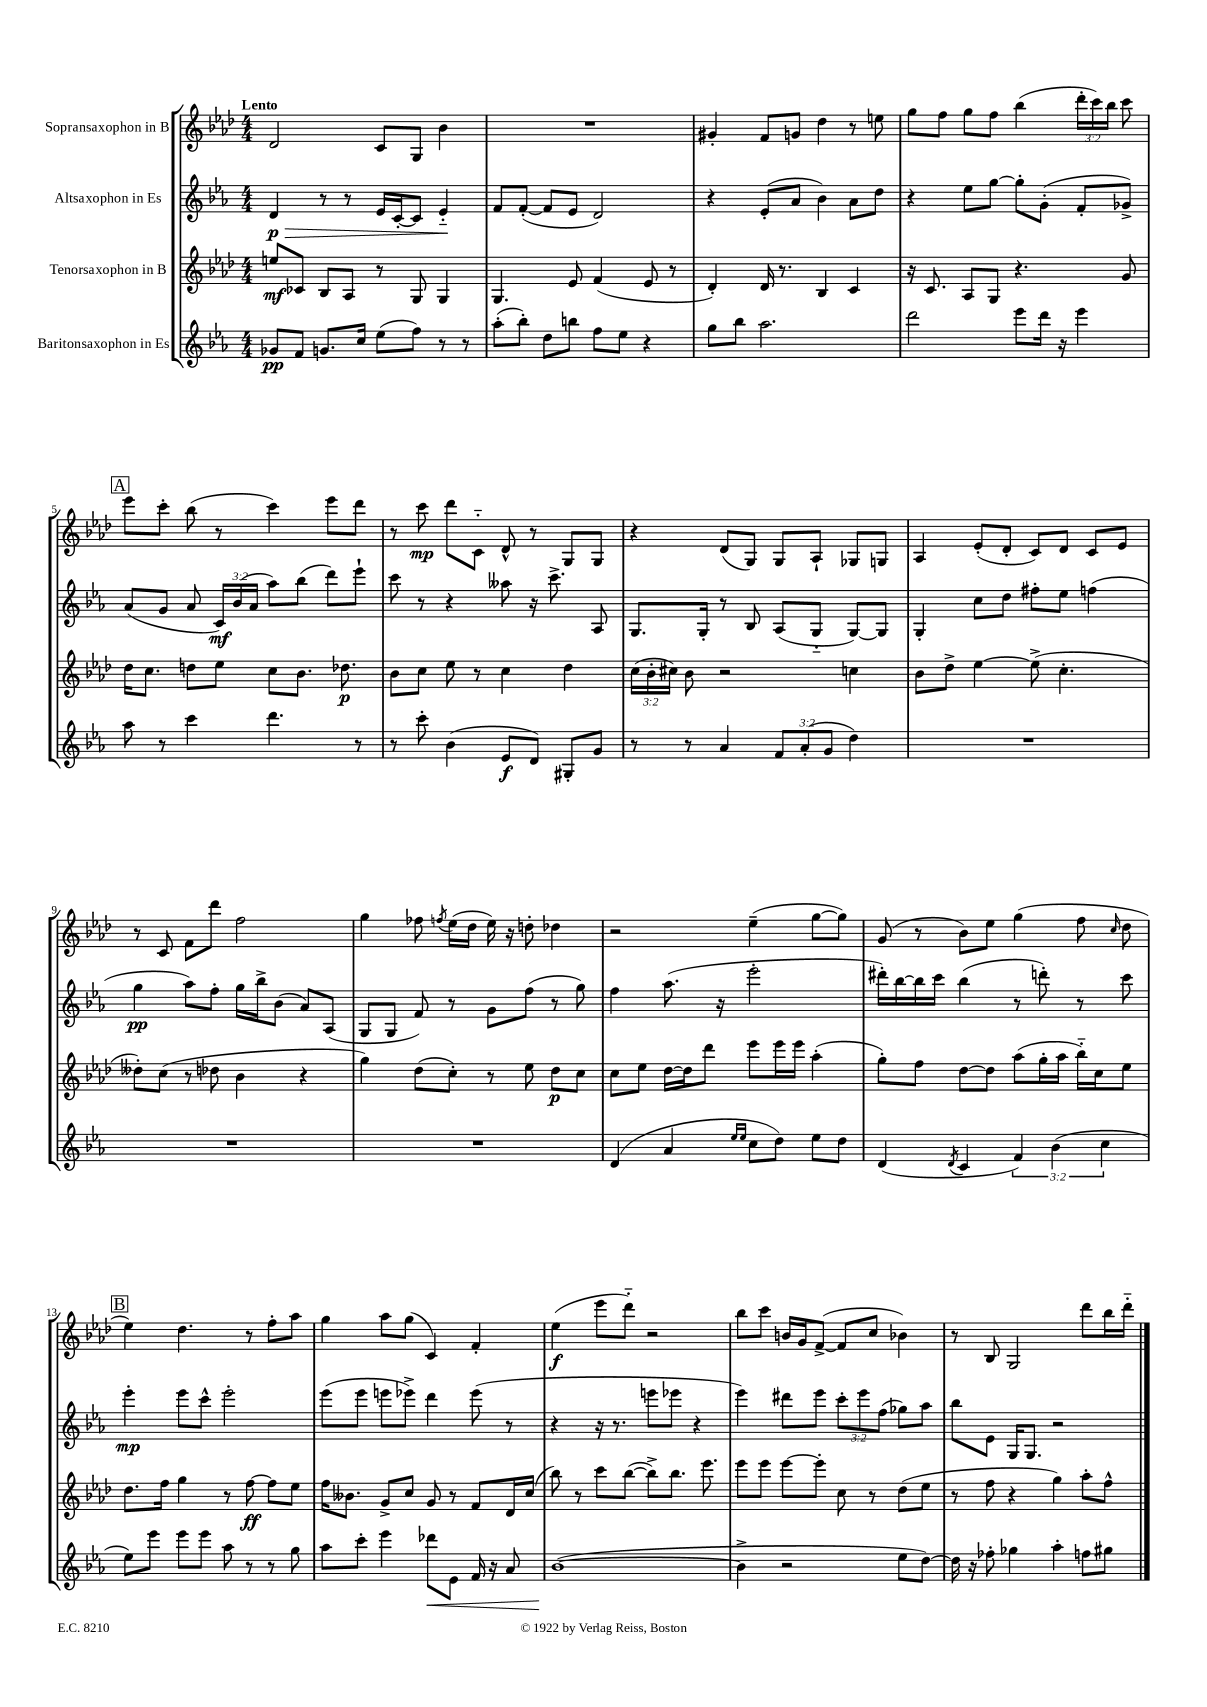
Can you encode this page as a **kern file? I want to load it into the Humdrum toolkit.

**kern	**dynam	**kern	**dynam	**kern	**dynam	**kern	**dynam
*part4	*part4	*part3	*part3	*part2	*part2	*part1	*part1
*staff4	*staff4	*staff3	*staff3	*staff2	*staff2	*staff1	*staff1
*I"Baritonsaxophon in Es	*	*I"Tenorsaxophon in B	*	*I"Altsaxophon in Es	*	*I"Sopransaxophon in B	*
*clefG2	*	*clefG2	*	*clefG2	*	*clefG2	*
*k[b-e-a-]	*	*k[b-e-a-d-]	*	*k[b-e-a-]	*	*k[b-e-a-d-]	*
*M4/4	*	*M4/4	*	*M4/4	*	*M4/4	*
=1	=1	=1	=1	=1	=1	=1	=1
!	!	!	!	!	!	!LO:TX:a:B:t=Lento	!
!	!	!	!	!	!LO:HP:b	!	!
8g-X/L	pp	8een/L	mf	4d/	> p	2d-/	.
8f/J	.	8c-X/J	.	.	.	.	.
8.gn/L	.	8B-/L	.	8r	.	.	.
.	.	8A-/J	.	8r	.	.	.
16cc/Jk	.	.	.	.	.	.	.
(8ee-\L	.	8r	.	16e-/LL	.	8c/L	.
.	.	.	.	[16c'/J	.	.	.
8ff\J)	.	8G/	.	8c/J]	.	8G/J	.
8r	.	4G/	.	4e-/	.	4b-\	.
8r	.	.	.	.	.	.	.
.	.	.	.	.	]	.	.
=2	=2	=2	=2	=2	=2	=2	=2
(8aa-'\L	.	4.G/	.	8f/L	.	1r	.
8bb-'\J)	.	.	.	([8f'/J	.	.	.
8dd\L	.	.	.	8f/L]	.	.	.
8bbn\J	.	8e-/	.	8e-/J	.	.	.
8ff\L	.	(4f/	.	2d/)	.	.	.
8ee-\J	.	.	.	.	.	.	.
4r	.	8e-/	.	.	.	.	.
.	.	8r	.	.	.	.	.
=3	=3	=3	=3	=3	=3	=3	=3
8gg\L	.	4d-'/)	.	4r	.	4g#X'/	.
8bb-\J	.	.	.	.	.	.	.
2.aa-\	.	16d-/	.	(8e-'/L	.	8f/L	.
.	.	8.r	.	.	.	.	.
.	.	.	.	8a-/J	.	8gn/J	.
.	.	4B-/	.	4b-\)	.	4dd-\	.
.	.	4c/	.	8a-\L	.	8r	.
.	.	.	.	8dd\J	.	8een\	.
=4	=4	=4	=4	=4	=4	=4	=4
2ddd\	.	16r	.	4r	.	8gg\L	.
.	.	8.c/	.	.	.	.	.
.	.	.	.	.	.	8ff\J	.
.	.	8A-/L	.	8ee-\L	.	8gg\L	.
.	.	8G/J	.	[8gg\J	.	8ff\J	.
8eee-\L	.	4.r	.	8gg'\L]	.	(4bb-\	.
16ddd\Jk	.	.	.	(8g'\J	.	.	.
16r	.	.	.	.	.	.	.
4eee-\	.	.	.	8f'/L	.	24ddd-'\LL	.
.	.	.	.	.	.	24ccc\)	.
.	.	.	.	.	.	24bb-\JJ	.
.	.	8g/	.	8g-X^/J)	.	8ccc\	.
!!LO:LB:g=z
!!LO:REH:place=s1:t=A
=5	=5	=5	=5	=5	=5	=5	=5
8aa-\	.	16dd-\KL	.	(8a-/L	.	8eee-\L	.
.	.	8.cc\J	.	.	.	.	.
8r	.	.	.	8g/J	.	8ccc'\J	.
4ccc\	.	8ddn\L	.	8a-/	.	(8bb-\	.
.	.	8ee-\J	.	24c/LL)	mf	8r	.
.	.	.	.	(24b-/	.	.	.
.	.	.	.	24a-/JJ	.	.	.
4.ddd\	.	8cc\L	.	8aa-\L)	.	4ccc\)	.
.	.	8.b-\J	.	(8bb-\J	.	.	.
.	.	.	.	8ddd\L)	.	8eee-\L	.
.	.	8.dd-X\	p	.	.	.	.
8r	.	.	.	8eee-`\J	.	8ddd-\J	.
=6	=6	=6	=6	=6	=6	=6	=6
8r	.	8b-\L	.	8ccc\	.	8r	.
8ccc'\	.	8cc\J	.	8r	.	8ccc\	mp
(4b-\	.	8ee-\	.	4r	.	8ddd-\L	.
.	.	8r	.	.	.	8c\J	.
8e-/L	f	4cc\	.	8aa--X\	.	8d-^^/	.
8d/J)	.	.	.	16r	.	8r	.
.	.	.	.	8.ccc^\	.	.	.
8G#X'/L	.	4dd-\	.	.	.	8G/L	.
8g/J	.	.	.	8A-/	.	8G/J	.
=7	=7	=7	=7	=7	=7	=7	=7
8r	.	(24cc\LL	.	8.G/L	.	4r	.
.	.	24b-'\	.	.	.	.	.
.	.	24cc#X\JJ)	.	.	.	.	.
8r	.	8b-\	.	.	.	.	.
.	.	.	.	16G'/Jk	.	.	.
4a-/	.	2r	.	8r	.	(8d-/L	.
.	.	.	.	8B-/	.	8G/J)	.
12f/L	.	.	.	(8A-/L	.	8G/L	.
(12a-'/	.	.	.	.	.	.	.
.	.	.	.	8G/J	.	8A-`/J	.
12g/J	.	.	.	.	.	.	.
4dd\)	.	4ccn\	.	[8G/L)	.	8G-X/L	.
.	.	.	.	8G/J]	.	8Gn/J	.
=8	=8	=8	=8	=8	=8	=8	=8
1r	.	8b-\L	.	4G'/	.	4A-/	.
.	.	8dd-^\J	.	.	.	.	.
.	.	[4ee-\	.	8cc\L	.	(8e-'/L	.
.	.	.	.	8dd\J	.	8d-'/J	.
.	.	(8ee-^\]	.	8ff#X'\L	.	8c/L)	.
.	.	4.cc'\	.	8ee-\J	.	8d-/J	.
.	.	.	.	(4ffn\	.	8c/L	.
.	.	.	.	.	.	8e-/J	.
!!LO:LB:g=z
=9	=9	=9	=9	=9	=9	=9	=9
1r	.	8dd--X'\L)	.	4gg\	pp	8r	.
.	.	(8cc\J	.	.	.	8c/	.
.	.	8r	.	8aa-\L)	.	8f\L	.
.	.	8dd-X\	.	8ff'\J	.	8ddd-\J	.
.	.	4b-\	.	16gg\LL	.	2ff\	.
.	.	.	.	16bb-^\J	.	.	.
.	.	.	.	(8b-\J	.	.	.
.	.	4r	.	8a-/L)	.	.	.
.	.	.	.	(8A-/J	.	.	.
=10	=10	=10	=10	=10	=10	=10	=10
1r	.	4gg\)	.	8G/L	.	4gg\	.
.	.	.	.	8G/J	.	.	.
.	.	(8dd-\L	.	8f/)	.	8ff-X\	.
.	.	.	.	.	.	8qffn/	.
.	.	8cc'\J)	.	8r	.	(16ee-\LL	.
.	.	.	.	.	.	16dd-\JJ	.
.	.	8r	.	8g\L	.	16ee-\)	.
.	.	.	.	.	.	16r	.
.	.	8ee-\	.	(8ff\J	.	8ddn'\	.
.	.	8dd-\L	p	8r	.	4dd-X\	.
.	.	8cc\J	.	8gg\)	.	.	.
=11	=11	=11	=11	=11	=11	=11	=11
(4d/	.	8cc\L	.	4ff\	.	2r	.
.	.	8ee-\J	.	.	.	.	.
4a-/	.	[16dd-\LL	.	(8.aa-\	.	.	.
.	.	16dd-\J]	.	.	.	.	.
.	.	8ddd-\J	.	.	.	.	.
.	.	.	.	16r	.	.	.
16qqee-/LL	.	.	.	.	.	.	.
16qqee-/JJ	.	.	.	.	.	.	.
8cc\L	.	8eee-\L	.	2eee-'\	.	(4ee-~\	.
8dd\J)	.	16eee-\L	.	.	.	.	.
.	.	16eee-\JJ	.	.	.	.	.
8ee-\L	.	(4aa-'\	.	.	.	[8gg\L	.
8dd\J	.	.	.	.	.	8gg\J])	.
=12	=12	=12	=12	=12	=12	=12	=12
(4d/	.	8gg'\L)	.	16ddd#X'\LL)	.	(8g/	.
.	.	.	.	[16bb-\	.	.	.
.	.	8ff\J	.	16bb-\]	.	8r	.
.	.	.	.	16ccc\JJ	.	.	.
8qd/	.	.	.	.	.	.	.
4c/	.	[8dd-\L	.	(4bb-\	.	8b-\L)	.
.	.	8dd-\J]	.	.	.	8ee-\J	.
6f/)	.	(8aa-\L	.	8r	.	(4gg\	.
.	.	16gg'\L	.	8dddn'\)	.	.	.
(6b-\	.	.	.	.	.	.	.
.	.	16aa-\JJ	.	.	.	.	.
.	.	16bb-\LL)	.	8r	.	8ff\	.
.	.	16cc\J	.	.	.	.	.
6cc\	.	.	.	.	.	.	.
.	.	.	.	.	.	16qqcc/	.
.	.	8ee-\J	.	8ccc\	.	8dd-\	.
!!LO:LB:g=z
!!LO:REH:place=s1:t=B
=13	=13	=13	=13	=13	=13	=13	=13
8ee-\L)	.	8.dd-\L	.	4eee-'\	mp	4ee-\)	.
8eee-\J	.	.	.	.	.	.	.
.	.	16ff\Jk	.	.	.	.	.
8eee-\L	.	4gg\	.	8eee-\L	.	4.dd-\	.
8eee-\J	.	.	.	8ccc^^\J	.	.	.
8aa-\	.	8r	.	2eee-'\	.	.	.
8r	.	[8ff\	ff	.	.	8r	.
8r	.	8ff\L]	.	.	.	8ff'\L	.
8gg\	.	8ee-\J	.	.	.	8aa-\J	.
=14	=14	=14	=14	=14	=14	=14	=14
8aa-\L	.	16ff\KL	.	(8eee-\L	.	4gg\	.
.	.	8.b--X\J	.	.	.	.	.
8ccc'\J	.	.	.	8eee-\J	.	.	.
4eee-\	.	8g^/L	.	8eeen\L	.	8aa-\L	.
.	.	8cc/J	.	8eee-X^\J)	.	(8gg\J	.
!	!LO:HP:b	!	!	!	!	!	!
8ddd-X\L	<	8g/	.	4ddd\	.	4c/)	.
8e-\J	.	8r	.	.	.	.	.
16f/	.	8f/L	.	(8eee-\	.	4f'/	.
16r	.	.	.	.	.	.	.
8a-/	.	16d-/L	.	8r	.	.	.
.	.	(16cc/JJ	.	.	.	.	.
=15	=15	=15	=15	=15	=15	=15	=15
([1b-	.	8bb-\)	.	4r	.	(4ee-\	f
.	.	8r	.	.	.	.	.
.	.	8ccc\L	.	16r	.	8eee-\L	.
.	.	.	.	8.r	.	.	.
.	.	([8bb-\J	.	.	.	8ddd-\J)	.
.	.	8bb-^\L])	.	8eeen\L	.	2r	.
.	.	8.bb-\J	.	8eee-X\J	.	.	.
.	.	.	.	4r	.	.	.
.	.	8.eee-\	.	.	.	.	.
.	[	.	.	.	.	.	.
=16	=16	=16	=16	=16	=16	=16	=16
4b-^\]	.	8eee-\L	.	4eee-\)	.	8bb-\L	.
.	.	8eee-\J	.	.	.	8ccc\J	.
2r	.	[8eee-\L	.	8ddd#X\L	.	16bn/LL	.
.	.	.	.	.	.	16g/J	.
.	.	8eee-'\J]	.	8eee-\J	.	([8f^/J	.
.	.	8cc\	.	12ccc'\L	.	8f/L]	.
.	.	.	.	12eee-\	.	.	.
.	.	8r	.	.	.	8cc/J	.
.	.	.	.	(12ff\J	.	.	.
8ee-\L	.	(8dd-\L	.	8gg-X\L)	.	4b-X\)	.
[8dd\J)	.	8ee-\J	.	8aa-\J	.	.	.
=17	=17	=17	=17	=17	=17	=17	=17
16dd\]	.	8r	.	8bb-\L	.	8r	.
16r	.	.	.	.	.	.	.
8ff-X'\	.	8ff\	.	8e-\J	.	8B-/	.
4gg-X\	.	4r	.	16G/KL	.	2G/	.
.	.	.	.	8.G/J	.	.	.
4aa-'\	.	4gg\)	.	2r	.	.	.
8ffn\L	.	8aa-'\L	.	.	.	8ddd-\L	.
8gg#X\J	.	8ff^^\J	.	.	.	16bb-\L	.
.	.	.	.	.	.	16ddd-\JJ	.
==	==	==	==	==	==	==	==
*-	*-	*-	*-	*-	*-	*-	*-
